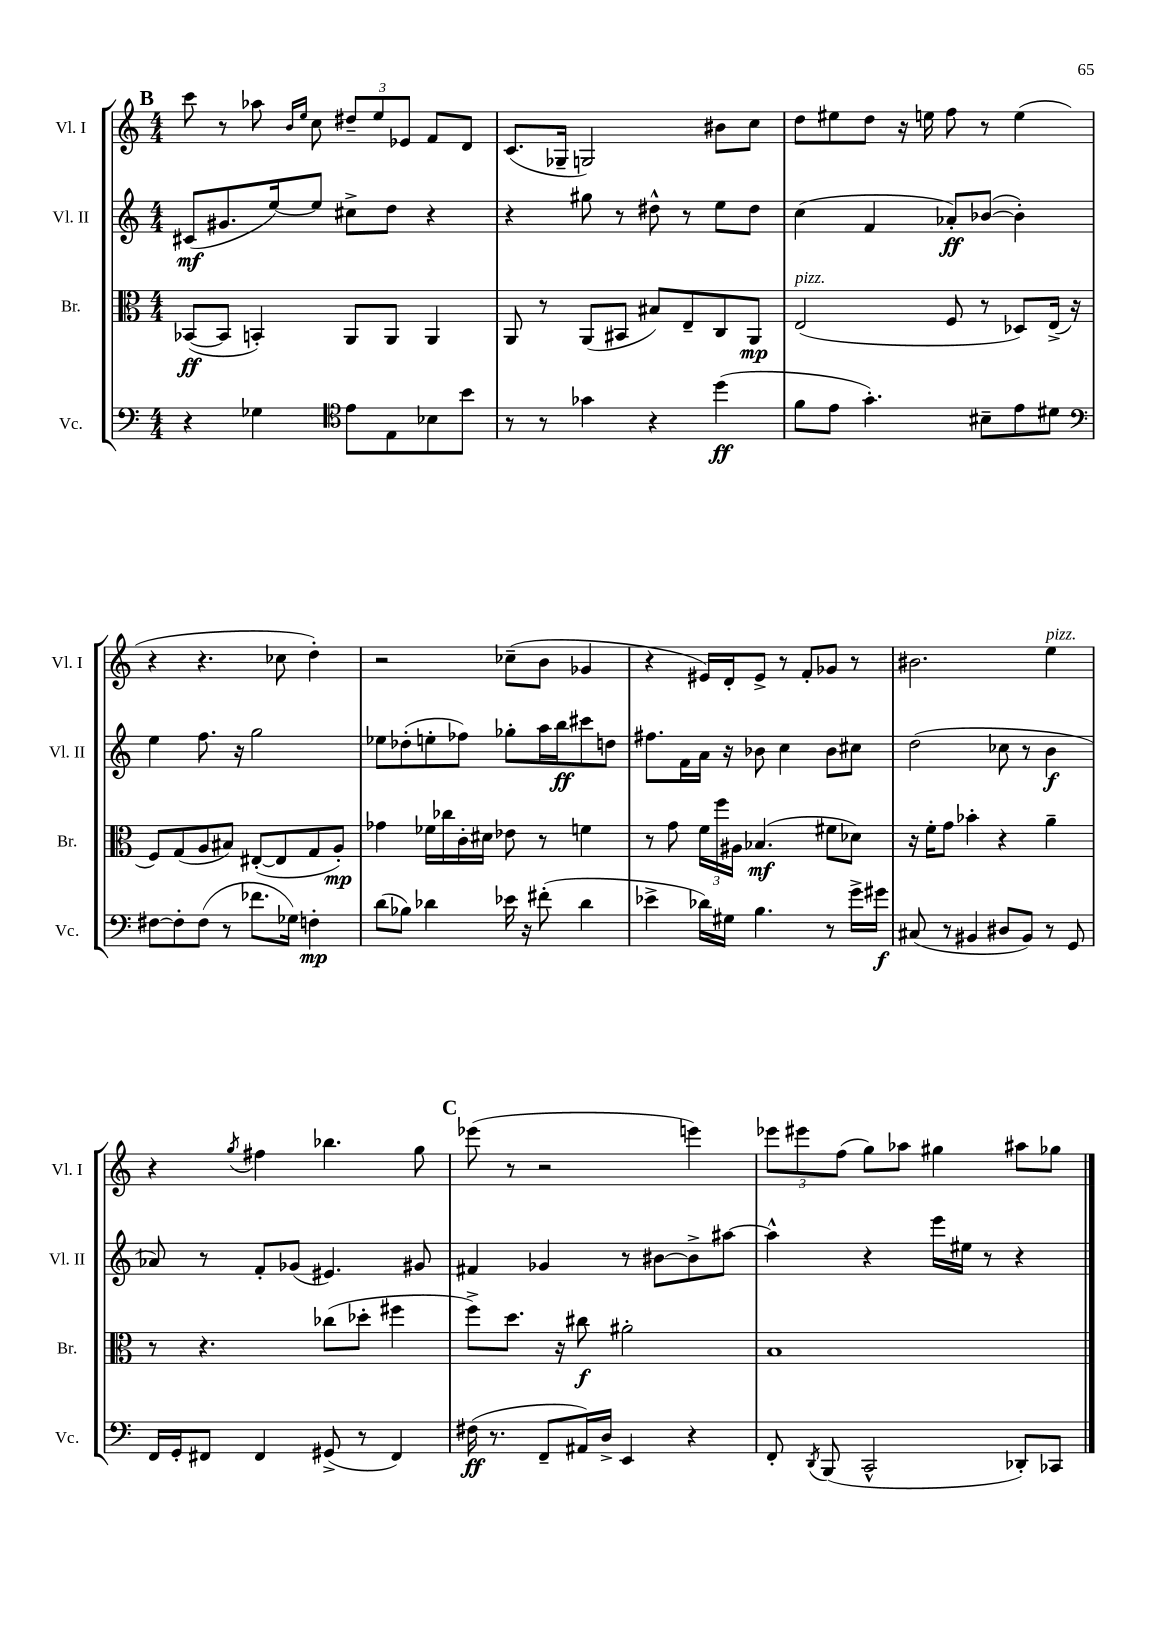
<<
\new StaffGroup <<
\new Staff = "s0" \with { instrumentName = "Vl. I" shortInstrumentName = "Vl. I" } {
    \clef treble \key c \major \numericTimeSignature \time 4/4
    \autoBeamOff \mark \markup { \bold "B" } c'''8 r8 aes''8 \grace { b'16[ e''16] } c''8 \tuplet 3/2 { dis''8[-- e''8 ees'8] } f'8[ d'8] |
    c'8.[( ges16]-- g2) bis'8[ c''8] |
    d''8[ eis''8 d''8] r16 e''16 f''8 r8 e''4( |
    r4 r4. ces''8 d''4-.) |
    r2 ces''8[--( b'8] ges'4 |
    r4 eis'16[) d'16-. eis'8]-> r8 f'8[-. ges'8] r8 |
    bis'2. e''4^\markup { \italic "pizz." } |
    r4 \acciaccatura { g''8 } fis''4 bes''4. g''8 |
    \mark \markup { \bold "C" } ees'''8( r8 r2 e'''4) |
    \tuplet 3/2 { ees'''8[ eis'''8 f''8]( } g''8[) aes''8] gis''4 ais''8[ ges''8] \bar "|." |
}
\new Staff = "s1" \with { instrumentName = "Vl. II" shortInstrumentName = "Vl. II" } {
    \clef treble \key c \major \numericTimeSignature \time 4/4
    \autoBeamOff \mark \markup { \bold "B" } cis'8[\mf( gis'8. e''16~) e''8] cis''8[-> d''8] r4 |
    r4 gis''8 r8 dis''8-^ r8 e''8[ dis''8] |
    c''4( f'4 aes'8[-.\ff) bes'8]~( bes'4-.) |
    e''4 f''8. r16 g''2 |
    ees''8[ des''8-.( e''8-. fes''8]) ges''8[-. a''16 b''16\ff cis'''8 d''8] |
    fis''8.[ f'16 a'16] r16 bes'8 c''4 bes'8[ cis''8] |
    d''2( ces''8 r8 b'4\f |
    aes'8) r8 f'8[-. ges'8]( eis'4.) gis'8 |
    \mark \markup { \bold "C" } fis'4 ges'4 r8 bis'8[~ bis'8-> ais''8]~ |
    ais''4-^ r4 e'''16[ eis''16] r8 r4 \bar "|." |
}
\new Staff = "s2" \with { instrumentName = "Br." shortInstrumentName = "Br." } {
    \clef alto \key c \major \numericTimeSignature \time 4/4
    \autoBeamOff \mark \markup { \bold "B" } bes,8[~\ff( bes,8] b,4-.) a,8[ a,8] a,4 |
    a,8 r8 a,8[( bis,8] bis8[) e8-- c8 a,8]\mp |
    e2^\markup { \italic "pizz." }( f8 r8 des8[) e16]->( r16 |
    f8[) g8( a8 bis8]) eis8[~-.( eis8 g8 a8]-.\mp) |
    ges'4 fes'16[ ces''16 c'16-. dis'16] ees'8 r8 f'4 |
    r8 g'8 \tuplet 3/2 { f'16[ f''16 ais16] } bes4.\mf( fis'8[ des'8]) |
    r16 f'16[-. g'8] bes'4-. r4 a'4-- |
    r8 r4. ces''8[( des''8]-. fis''4 |
    \mark \markup { \bold "C" } f''8[->) d''8.] r16 cis''8\f ais'2-. |
    b1 \bar "|." |
}
\new Staff = "s3" \with { instrumentName = "Vc." shortInstrumentName = "Vc." } {
    \clef bass \key c \major \numericTimeSignature \time 4/4
    \autoBeamOff \mark \markup { \bold "B" } r4 ges4 \clef tenor e'8[ e8 bes8 b'8] |
    r8 r8 ges'4 r4 d''4\ff( |
    f'8[ e'8] g'4.-.) bis8[-- e'8 dis'8] |
    \clef bass fis8[~ fis8-. fis8]( r8 fes'8.[ ges16]) f4-.\mp |
    d'8[( bes8]) des'4 ees'16 r16 fis'8-.( des'4 |
    ees'4-> des'16[) gis16] b4. r8 g'16[-> gis'16]\f |
    cis8( r8 bis,4 dis8[ bis,8]) r8 g,8 |
    f,16[ g,16-. fis,8] fis,4 gis,8->( r8 fis,4) |
    \mark \markup { \bold "C" } fis16\ff( r8. f,8[-- ais,16) d16]-> e,4 r4 |
    f,8-. \acciaccatura { d,8 } b,,8( c,2-^ des,8[-.) ces,8] \bar "|." |
}
>>
>>
\layout { \context { \Score \remove "Bar_number_engraver" } }
